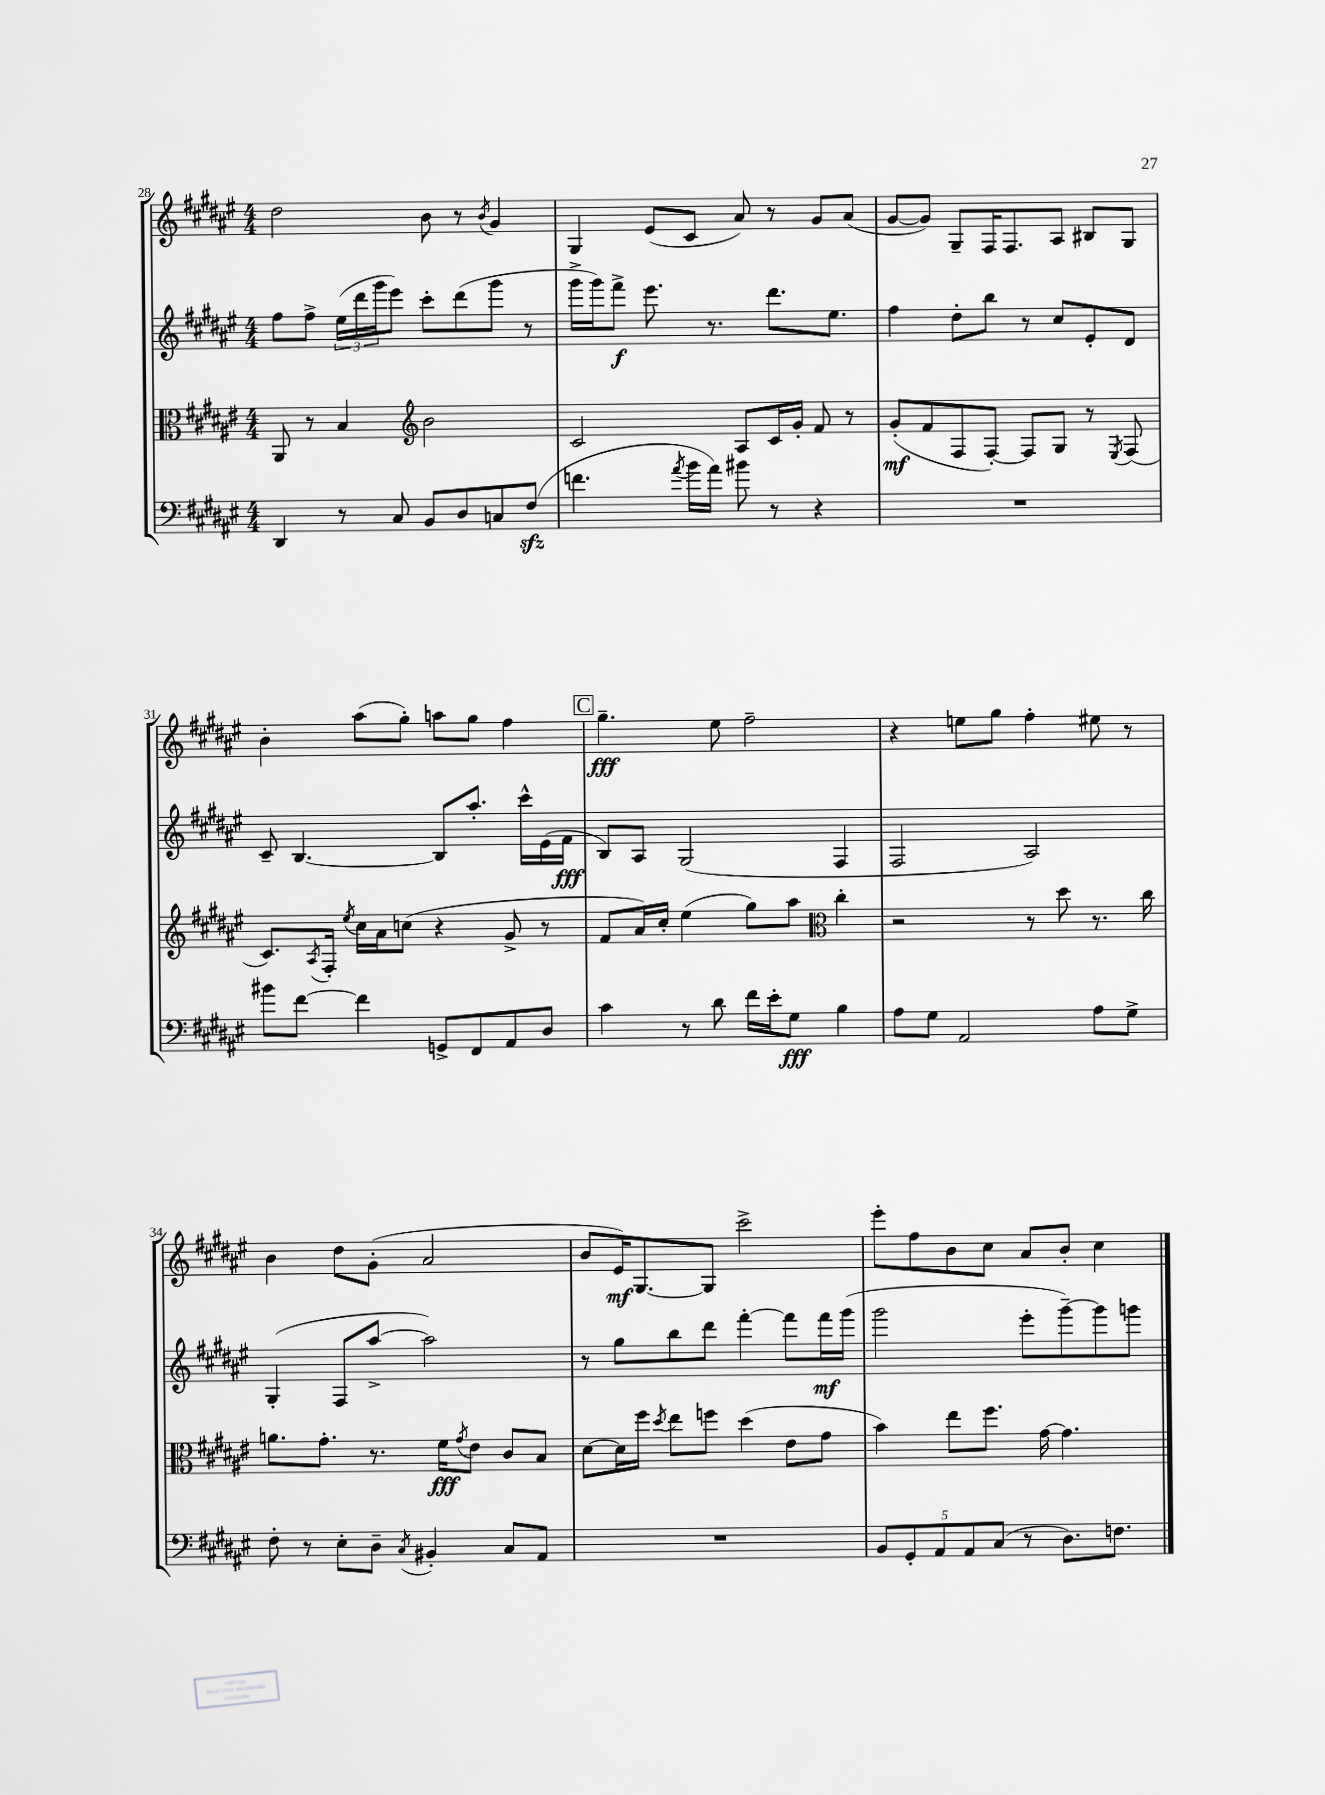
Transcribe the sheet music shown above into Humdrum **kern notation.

**kern	**kern	**kern	**kern
*staff4	*staff3	*staff2	*staff1
*clefF4	*clefC3	*clefG2	*clefG2
*k[f#c#g#d#a#e#]	*k[f#c#g#d#a#e#]	*k[f#c#g#d#a#e#]	*k[f#c#g#d#a#e#]
*M4/4	*M4/4	*M4/4	*M4/4
4DD#/	8AA#/	8ff#\L	2dd#\
.	8r	8ff#^\J	.
8r	4B/	(24ee#\LL	.
.	.	24ddd#\	.
.	.	24ggg#\J	.
8C#/	.	8eee#\J)	.
*	*clefG2	*	*
8BB/L	2b\	8ccc#'\L	8b\
8D#/	.	(8ddd#\	8r
.	.	.	8qb/
8C/	.	8ggg#\J	4g#/
(8F#/J	.	8r	.
=	=	=	=
4.f\	2c#/	16ggg#^\LL	4G#/
.	.	16ggg#\J)	.
.	.	8fff#^\J	.
.	.	8.eee#\	(8e#/L
8qa#/	.	.	.
16b\LL	.	.	8c#/J
16a#\JJ)	.	8.r	.
8b#\	8A#/L	.	8a#/)
8r	16c#/L	8.ddd#\L	8r
.	16g#'/JJ	.	.
4r	8f#/	.	8g#/L
.	.	8.ee#\J	.
.	8r	.	(8a#/J
=	=	=	=
1r	(8g#'/L	4ff#\	[8g#/L
.	8f#/	.	8g#/]J)
.	8F#/	8dd#'\L	8G#~/L
.	[8F#'/J)	8bb\J	16F#/K
.	.	.	8.F#/
.	8F#/]L	8r	.
.	8G#/J	8cc#/L	8A#/J
.	8r	8e#'/	8B#/L
.	8qE#/	.	.
.	(8F#/	8d#/J	8G#/J
=	=	=	=
8b#\L	8.c#/L)	8c#~/	4b'\
[8f#\J	.	[4.B/	.
.	8qA#/	.	.
.	16F#'/Jk	.	.
.	8qee#/	.	.
4f#\]	16cc#\LL	.	(8aa#\L
.	16a#\J	.	.
.	(8cc\J	.	8gg#'\J)
8GG^/L	4r	8B/]L	8aa\L
8FF#/	.	8.aa#'/J	8gg#\J
8AA#/	8g#^/	.	4ff#\
.	.	16ccc#^^\LL	.
8D#/J	8r	(16e#\	.
.	.	16f#\JJ	.
=	=	=	=
4c#\	8f#/L	8B/L)	4.gg#~\
.	16a#/L)	8A#/J	.
.	16cc#'/JJ	.	.
8r	(4ee#\	(2G#/	.
8d#\	.	.	8ee#\
16f#\LL	8gg#\L)	.	2ff#~\
16e#'\J	.	.	.
8G#\J	8aa#\J	.	.
*	*clefC3	*	*
4B\	4cc#'\	4F#/	.
=	=	=	=
8A#\L	2r	2F#/	4r
8G#\J	.	.	.
2AA#/	.	.	8ee\L
.	.	.	8gg#\J
.	8r	2A#/)	4ff#'\
.	8dd#\	.	.
8A#\L	8.r	.	8ee#\
8G#^\J	.	.	8r
.	16cc#\	.	.
=	=	=	=
8F#'\	8.a\L	(4G#'/	4b\
8r	.	.	.
.	8.g#'\J	.	.
8E#'\L	.	8F#/L	8dd#\L
8D#~\J	8.r	[8aa#^/J	(8g#'\J
8qC#/	.	.	.
4BB#'/	.	2aa#\])	2a#/
.	16f#\LK	.	.
.	8qg#/	.	.
.	8e#\J	.	.
8C#/L	8c#/L	.	.
8AA#/J	8B/J	.	.
=	=	=	=
1r	[8d#\L	8r	8b/L
.	16d#\]L	8gg#\L	16e#/K)
.	16ff#\JJ	.	[8.G#/
.	8qdd#/	.	.
.	8ee#\L	8bb\	.
.	8ff\J	8ddd#\J	8G#/]J
.	(4dd#\	[4fff#'\	2ccc#^\
.	8e#\L	8fff#\]L	.
.	8g#\J	16fff#\L	.
.	.	(16ggg#\JJ	.
=	=	=	=
10BB/L	4b\)	2ggg#\	8eee#'\L
10GG#'/	.	.	.
.	.	.	8ff#\
10AA#/	.	.	.
.	8ee#\L	.	8b\
10AA#/	.	.	.
.	8.ff#\J	.	8cc#\J
(10C#/J	.	.	.
8r	.	8eee#'\L	8a#/L
.	[16g#\	.	.
8.D#\L)	4.g#\]	[8ggg#~\)	8b'/J
.	.	8ggg#\]	4cc#\
8.F\J	.	.	.
.	.	8ggg\J	.
==	==	==	==
*-	*-	*-	*-
